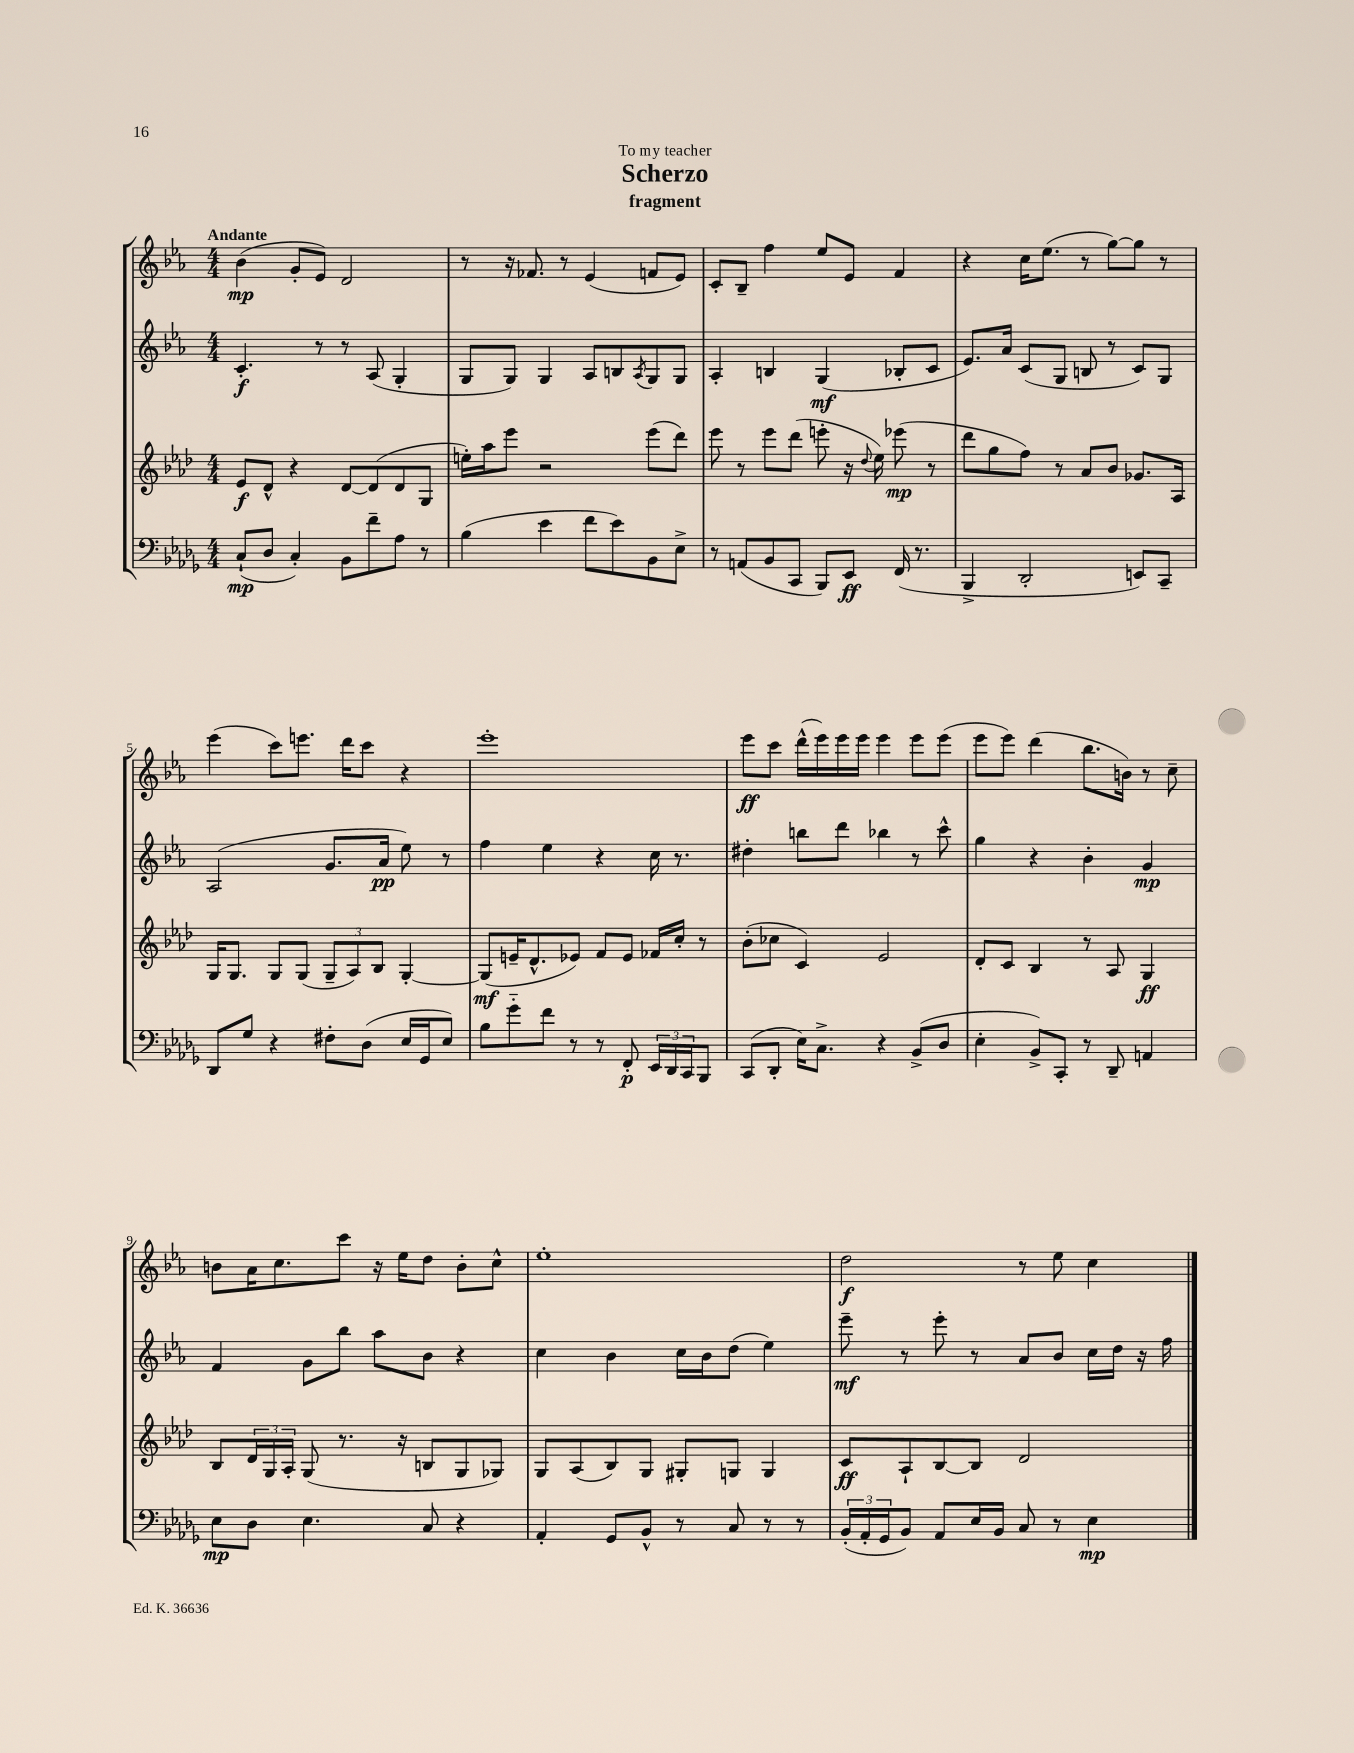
\header { title = "Scherzo" subtitle = "fragment" dedication = "To my teacher" }
<<
\new StaffGroup <<
\new Staff = "s0" {
    \clef treble \key ees \major \numericTimeSignature \time 4/4 \tempo "Andante"
    bes'4\mp( g'8-. ees'8) d'2 |
    r8 r16 fes'8. r8 ees'4( f'8 ees'8) |
    c'8-. bes8-- f''4 ees''8 ees'8 f'4 |
    r4 c''16 ees''8.( r8 g''8~) g''8 r8 |
    ees'''4( c'''8) e'''8. d'''16 c'''8 r4 |
    ees'''1-. |
    ees'''8\ff c'''8 d'''16-^( ees'''16) ees'''16 ees'''16 ees'''4 ees'''8 ees'''8( |
    ees'''8 ees'''8) d'''4( bes''8. b'16) r8 c''8-- |
    b'8 aes'16 c''8. c'''8 r16 ees''16 d''8 b'8-. c''8-^ |
    ees''1-. |
    d''2\f r8 ees''8 c''4 \bar "|." |
}
\new Staff = "s1" {
    \clef treble \key ees \major \numericTimeSignature \time 4/4
    c'4.-.\f r8 r8 aes8( g4-. |
    g8 g8) g4 aes8 b8 \acciaccatura { aes8 } g8 g8 |
    aes4-. b4 g4\mf( bes8-. c'8 |
    ees'8.) aes'16 c'8( g8 b8 r8 c'8) g8 |
    aes2( g'8. aes'16\pp ees''8) r8 |
    f''4 ees''4 r4 c''16 r8. |
    dis''4-. b''8 d'''8 bes''4 r8 c'''8-^ |
    g''4 r4 bes'4-. g'4\mp |
    f'4 g'8 bes''8 aes''8 bes'8 r4 |
    c''4 bes'4 c''16 bes'16 d''8( ees''4) |
    ees'''8--\mf r8 ees'''8-. r8 aes'8 bes'8 c''16 d''16 r16 f''16 \bar "|." |
}
\new Staff = "s2" {
    \clef treble \key aes \major \numericTimeSignature \time 4/4
    ees'8\f des'8-^ r4 des'8~ des'8( des'8 g8 |
    e''16-.) aes''16 ees'''8 r2 ees'''8( des'''8) |
    ees'''8 r8 ees'''8 des'''8( e'''8-. r16 \appoggiatura { des''8 } ees''16) ees'''8\mp( r8 |
    des'''8 g''8 f''8) r8 aes'8 bes'8 ges'8. aes16 |
    g16 g8. g8 g8( \tuplet 3/2 { g8-- aes8) bes8 } g4~-. |
    g8\mf( e'16-- des'8.-^ ees'8) f'8 ees'8 fes'16 c''16-. r8 |
    bes'8-.( ces''8 c'4) ees'2 |
    des'8-. c'8 bes4 r8 aes8 g4\ff |
    bes8 \tuplet 3/2 { des'16 g16 aes16-. } g8( r8. r16 b8 g8 ges8) |
    g8 aes8( bes8) g8 gis8-. g8 g4 |
    c'8\ff aes8-! bes8~ bes8 des'2 \bar "|." |
}
\new Staff = "s3" {
    \clef bass \key des \major \numericTimeSignature \time 4/4
    c8-!\mp( des8 c4-.) bes,8 f'8-- aes8 r8 |
    bes4( ees'4 f'8 ees'8) bes,8 ees8-> |
    r8 a,8( bes,8 c,8 bes,,8) ees,8\ff f,16( r8. |
    bes,,4-> des,2-. e,8) c,8-- |
    des,8 ges8 r4 fis8-. des8( ees16 ges,16 ees8) |
    bes8 ges'8-_ f'8 r8 r8 f,8-.\p \tuplet 3/2 { ees,16 des,16 c,16 } bes,,8 |
    c,8( des,8-. ees16) c8.-> r4 bes,8->( des8 |
    ees4-. bes,8->) c,8-. r8 des,8-- a,4 |
    ees8\mp des8 ees4. c8 r4 |
    aes,4-. ges,8 bes,8-^ r8 c8 r8 r8 |
    \tuplet 3/2 { bes,16-.( aes,16-. ges,16 } bes,8) aes,8 ees16 bes,16 c8 r8 ees4\mp \bar "|." |
}
>>
>>
